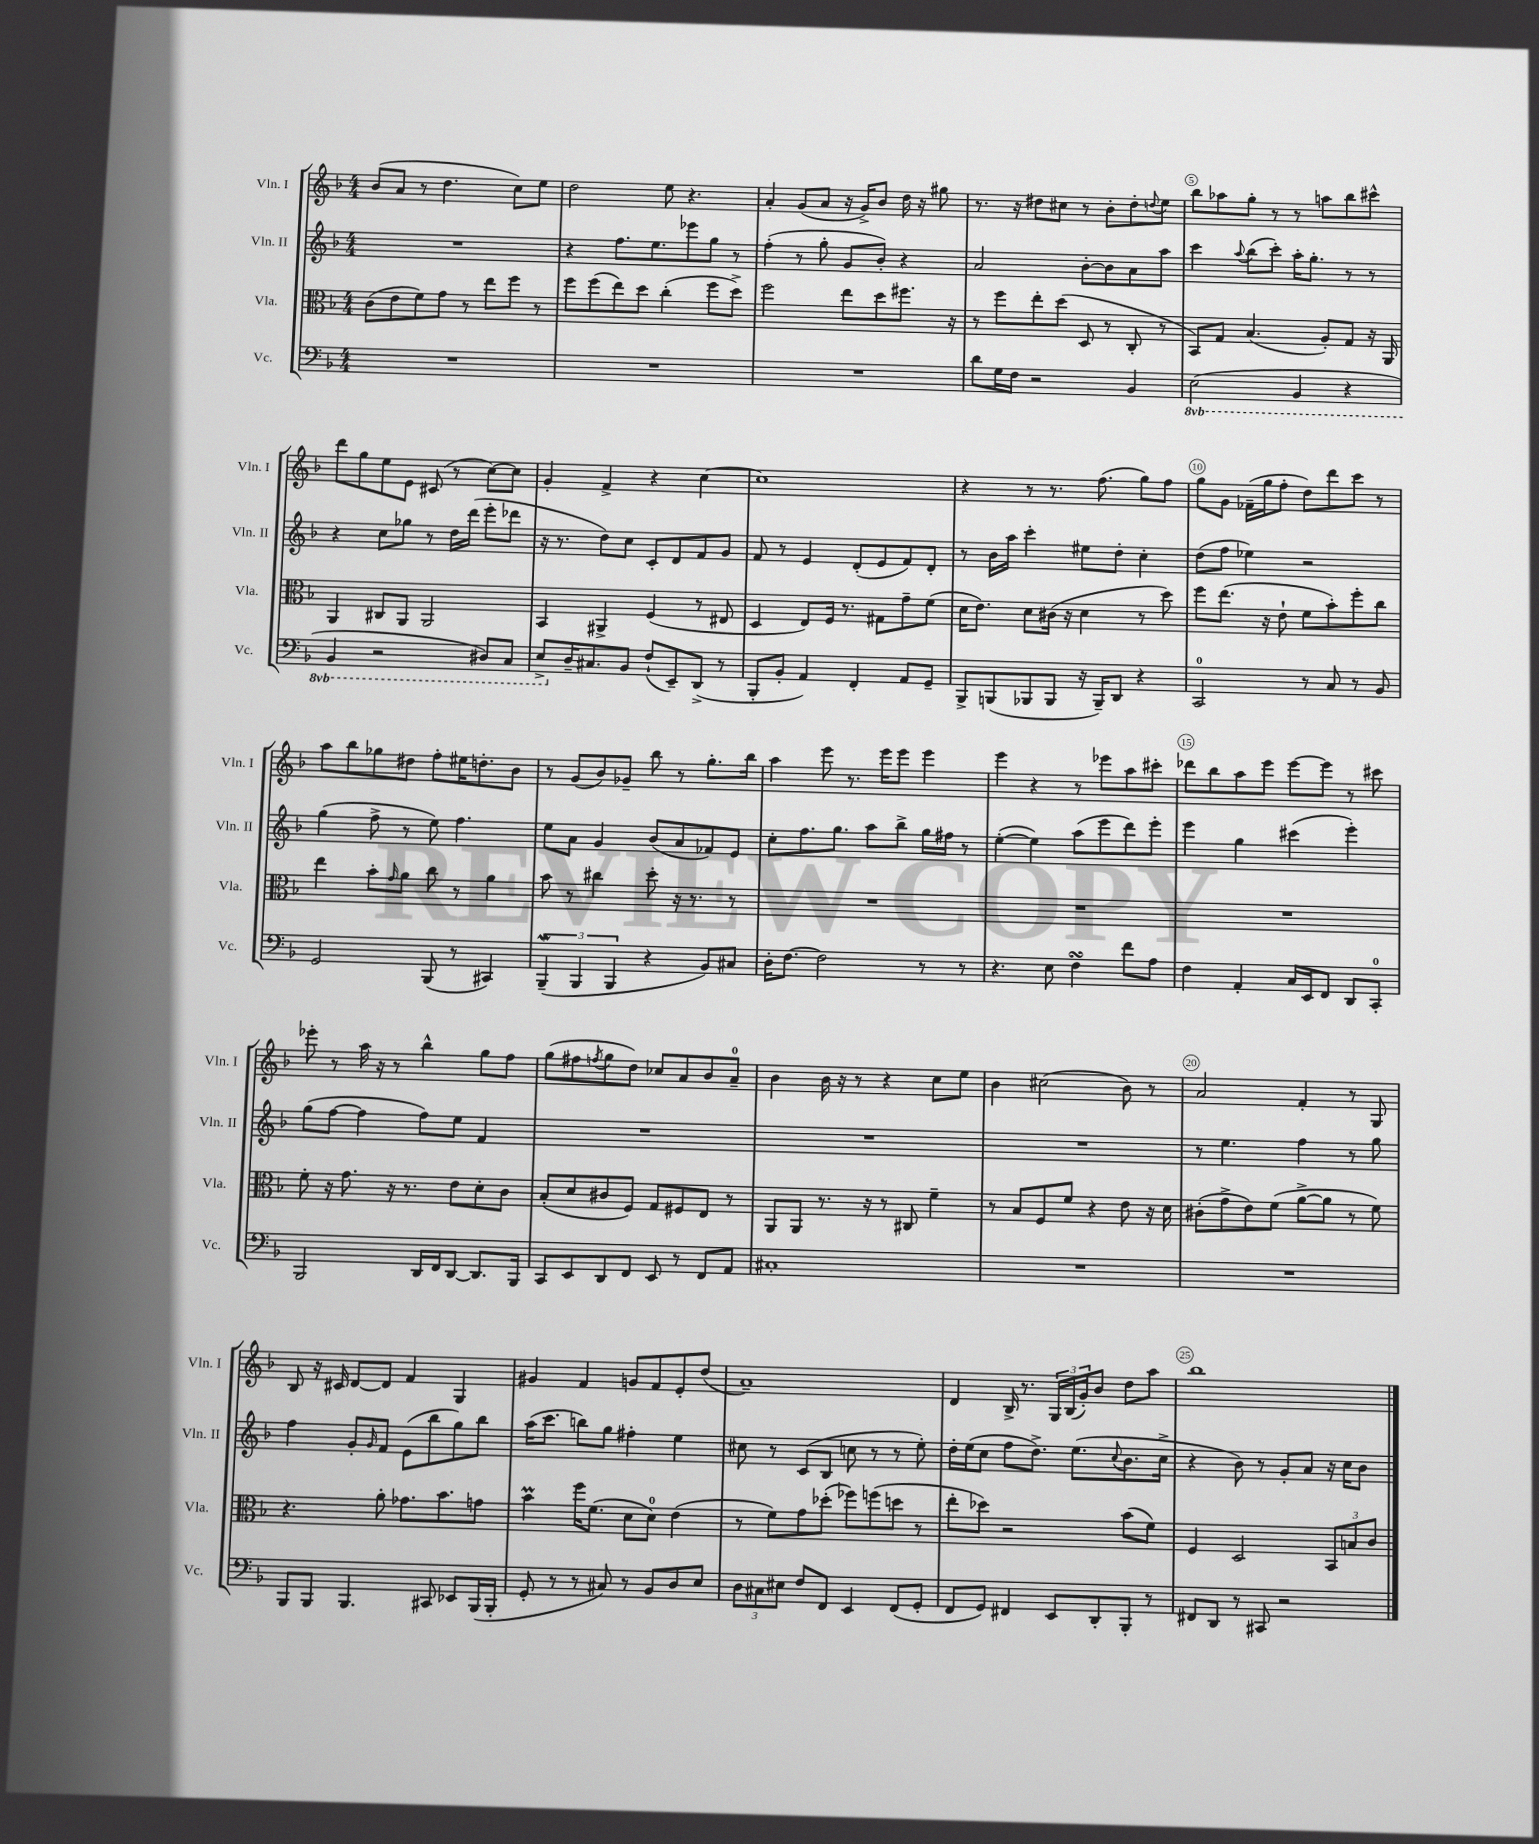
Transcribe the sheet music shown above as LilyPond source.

<<
\new StaffGroup <<
\new Staff = "s0" \with { instrumentName = "Vln. I" shortInstrumentName = "Vln. I" } {
    \clef treble \key f \major \numericTimeSignature \time 4/4
    bes'8( a'8 r8 d''4. c''8) e''8 |
    d''2 e''8 r4. |
    a'4-. g'8( a'8 r16 g'16->) bes'8 d''16 r16 gis''8 |
    r8. r16 dis''8 cis''8 r8 bes'8-. dis''8-. \appoggiatura { d''8 } e''8 |
    bes''8 aes''8 g''8-. r8 r8 a''8 bes''8 cis'''8-^ |
    d'''8 g''8 e''8 e'8 cis'8( r8 c''8~) c''8 |
    g'4-. f'4-> r4 c''4~ |
    c''1 |
    r4 r8 r8. f''8.( g''8) f''8 |
    g''8 g'8 fes'16--( g''16 f''8-. d''8) d'''8 c'''8 r8 |
    a''8 bes''8 ges''8 dis''8 f''8-. eis''16 d''8.-. bes'8 |
    r8 g'8( bes'8) ges'8-- bes''8 r8 g''8.-. bes''16 |
    a''4 e'''8 r8. e'''16 e'''8 e'''4 |
    e'''4 r4 r8 ees'''8 a''8 cis'''8-. |
    des'''8 bes''8 a''8 e'''8 e'''8~ e'''8 r8 cis'''8 |
    ees'''8-. r8 a''16 r16 r8 bes''4-^ g''8 f''8 |
    g''8( fis''8 \acciaccatura { f''8 } g''8 d''8) ces''8 a'8 bes'8 a'8-0-- |
    bes'4 bes'16 r16 r8 r4 c''8 e''8 |
    bes'4 cis''2( bes'8) r8 |
    a'2 f'4-. r8 g8 |
    bes8 r16 cis'16 d'8~ d'8 f'4 g4 |
    gis'4 f'4 g'8 f'8 e'8-. d''8( |
    a'1--) |
    d'4 bes16-> r8. \tuplet 3/2 { g16 bes16( g'16-.) } bes'8 d''8 a''8 |
    bes''1 \bar "|." |
}
\new Staff = "s1" \with { instrumentName = "Vln. II" shortInstrumentName = "Vln. II" } {
    \clef treble \key f \major \numericTimeSignature \time 4/4
    R1 |
    r4 f''8. e''8. ees'''8 g''8 r8 |
    f''4-.( r8 g''8-. g'8 bes'8-.) r4 |
    a'2 bes'8~-. bes'8 a'8 a''8 |
    c'''4 \appoggiatura { a''8 } bes''8( c'''8-.) a''16-. g''8.-. r8 r8 |
    r4 c''8 ges''8 r8 d''16 d'''16( e'''8-. des'''8 |
    r16 r8. d''8) c''8 c'8-. d'8 f'8 g'8 |
    f'8 r8 e'4 d'8-.( e'8 f'8) d'8-. |
    r8 bes'16 a''16 c'''4-. eis''8 d''8-. c''4-. |
    d''8( f''8 ees''4) r2 |
    g''4( f''8-> r8 e''8) f''4. |
    e''8 a'8 g'4 bes'8( a'8 fes'8) e'8 |
    c''8-. f''8. g''8. a''8 bes''8-> g''16 fis''16 r8 |
    e''4~-.( e''4) a''8( e'''8 d'''8) e'''8-. |
    e'''4 g''4 cis'''4( e'''4-.) |
    g''8( f''8~ f''4 f''8) e''8 f'4 |
    R1 |
    R1 |
    R1 |
    r8 e''4. f''4 r8 g''8 |
    f''4 g'8-. \grace { g'16 } f'8 e'8( bes''8 g''8) bes''8 |
    a''16( c'''8. b''8) g''8 fis''4-. e''4 |
    cis''8 r8 c'8( bes8 c''8 r8 r8 e''8-.) |
    d''16-. e''16( c''8 f''8 d''8.->) e''8.( \appoggiatura { c''8 } bes'8. c''16-> |
    r4 bes'8) r8 g'8-. a'8 r16 c''16 bes'8 \bar "|." |
}
\new Staff = "s2" \with { instrumentName = "Vla." shortInstrumentName = "Vla." } {
    \clef alto \key f \major \numericTimeSignature \time 4/4
    c'8( e'8 f'8) g'8 r8 e''8 f''8 r8 |
    f''8 f''8( e''8) d''8 c''4-.( f''8 d''8->) |
    f''2 e''8 d''8 fis''8. r16 |
    r8 f''8 e''8-. d''8( d8 r8 c8-. r8 |
    bes,8) g8 bes4.( a8-.) g8 r16 a,16 |
    a,4 cis8 a,8 a,2 |
    bes,4 ais,4-> f4( r8 eis8 |
    d4 e8) f16 r8. gis8 g'8-- f'8( |
    d'16 e'8.) d'8 cis'16( r16 d'4 r8 d''8) |
    f''8 e''8.( r16 e'8-! f'8 bes'8-.) f''8-. c''8 |
    e''4 bes'8-. \grace { g'16 } a'8 c''8 r8 a'4 |
    bes'8 r8 cis''4 d''8-. r16 r8. r8 |
    R1 |
    R1 |
    R1 |
    f'8-. r16 g'8. r16 r8. e'8 d'8-. c'8 |
    bes8-.( d'8 cis'8 f8) g8 fis8 e8 r8 |
    a,8 a,8 r8. r16 r8 cis8 f'4-- |
    r8 bes8 f8 f'8 r4 e'8 r16 d'16 |
    cis'8-.( g'8-> e'8) f'8( a'8~-> a'8 r8 f'8) |
    r4. a'8-. ges'8. bes'8. g'8 |
    bes'4\prall f''16 f'8.( d'8 d'8-0) e'4( |
    r8 f'8) g'8 des''8-.( fes''8) f''8( d''8 r8 |
    e''8-. des''8) r2 bes'8( f'8) |
    f4 d2 \tuplet 3/2 { bes,8 b8 c'8 } \bar "|." |
}
\new Staff = "s3" \with { instrumentName = "Vc." shortInstrumentName = "Vc." } {
    \clef bass \key f \major \numericTimeSignature \time 4/4 \set Staff.ottavationMarkups = #ottavation-simple-ordinals
    R1 |
    R1 |
    R1 |
    d'8 g16 f16 r2 bes,4 |
    \ottava #-1 e,2( bes,,4 r4 |
    bes,,4 r2 dis,8) c,8 |
    e,8-> \ottava #0 d16-- cis8. bes,8 f8-!( e,8--) d,8->( r8 |
    bes,,8-. bes,8-. a,4) f,4-. a,8 g,8-- |
    bes,,8-> b,,8( bes,,8 bes,,8 r16 bes,,16--) d,8 r4 |
    c,2-0 r8 c8 r8 bes,8 |
    g,2 bes,,8( r8 cis,4) |
    \tuplet 3/2 { bes,,4--\mordent( bes,,4 bes,,4 } r4 bes,8) cis8 |
    d16-. f8.~ f2 r8 r8 |
    r4. e8 f4\turn f'8 a8 |
    f4 a,4-. c16 e,16 f,8 d,8 c,8-0-. |
    bes,,2 d,16 f,16 d,8~ d,8. bes,,16 |
    c,8 e,8 d,8 f,8 e,8 r8 f,8 a,8 |
    cis1-. |
    R1 |
    R1 |
    bes,,8 bes,,8 bes,,4. cis,8 ees,8 bes,,16( bes,,16-. |
    g,8-. r8 r8 cis8) r8 bes,8 d8 e8 |
    \tuplet 3/2 { d8 cis8 eis8 } f8 f,8 e,4 f,8( g,8-. |
    f,8 g,8) fis,4 e,8 d,8-. bes,,8-. r8 |
    fis,8 d,8 r8 cis,8 r2 \bar "|." |
}
>>
>>
\layout { \context { \Score \override BarNumber.break-visibility = ##(#f #t #t) barNumberVisibility = #(every-nth-bar-number-visible 5) \override BarNumber.stencil = #(make-stencil-circler 0.1 0.3 ly:text-interface::print) } }
